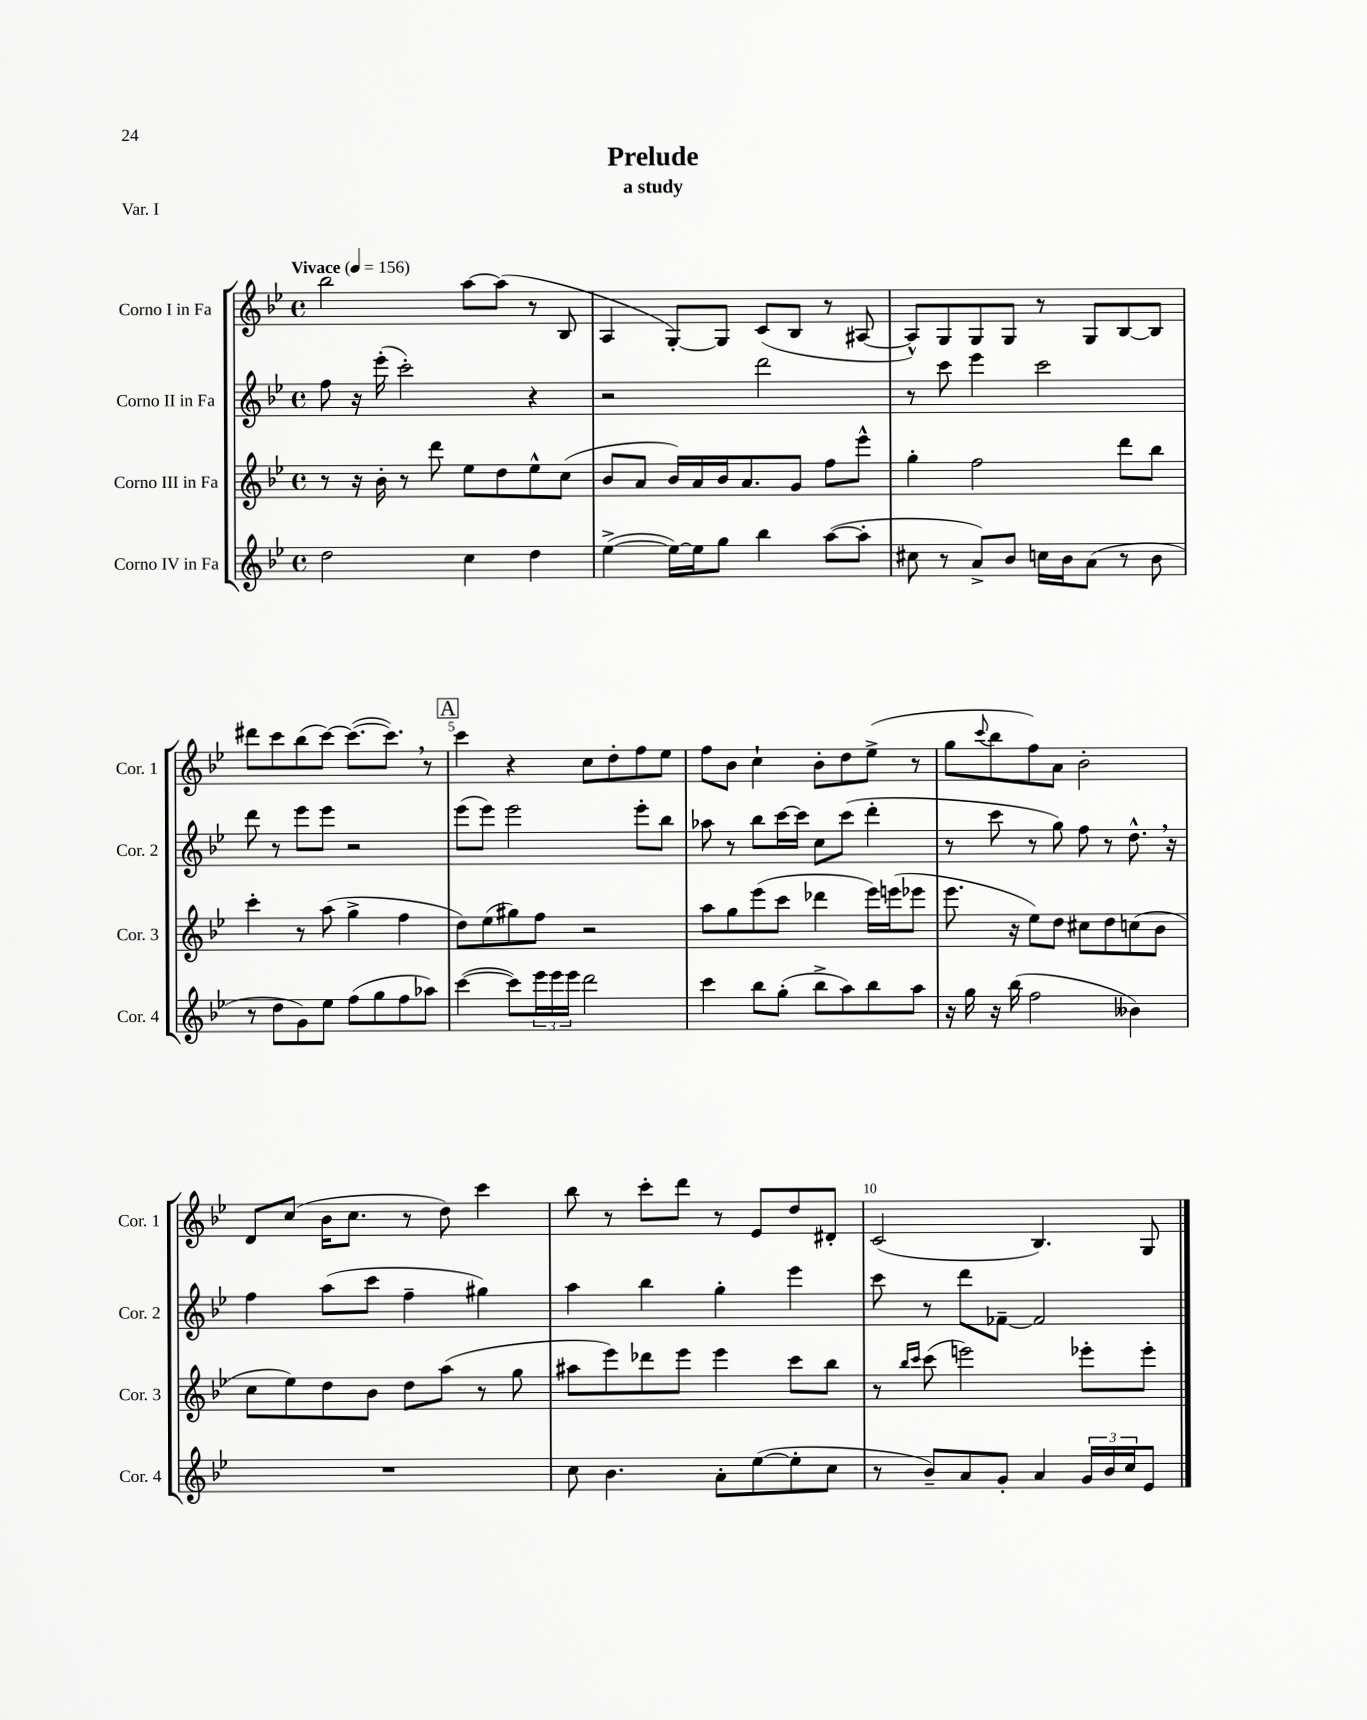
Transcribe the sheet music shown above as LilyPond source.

\header { title = "Prelude" subtitle = "a study" piece = "Var. I" }
<<
\new StaffGroup <<
\new Staff = "s0" \with { instrumentName = "Corno I in Fa" shortInstrumentName = "Cor. 1" } {
    \clef treble \key bes \major \defaultTimeSignature \time 4/4 \tempo "Vivace" 4 = 156
    bes''2 a''8~ a''8( r8 bes8 |
    a4 g8~-.) g8 c'8( bes8 r8 ais8~ |
    ais8-^) g8 g8 g8 r8 g8 bes8~ bes8 |
    dis'''8 c'''8 bes''8( c'''8~) c'''8.~( c'''8.) \breathe r8 |
    \mark \markup { \box "A" } c'''4 r4 c''8 d''8-. f''8 ees''8 |
    f''8 bes'8 c''4-! bes'8-. d''8 ees''8->( r8 |
    g''8 \appoggiatura { c'''8 } bes''8 f''8) a'8 bes'2-. |
    d'8 c''8( bes'16 c''8. r8 d''8) c'''4 |
    bes''8 r8 c'''8-. d'''8 r8 ees'8 d''8 dis'8-. |
    c'2( bes4.) g8 \bar "|." |
}
\new Staff = "s1" \with { instrumentName = "Corno II in Fa" shortInstrumentName = "Cor. 2" } {
    \clef treble \key bes \major \defaultTimeSignature \time 4/4
    f''8 r16 ees'''16-.( c'''2-.) r4 |
    r2 d'''2 |
    r8 c'''8 ees'''4 c'''2 |
    d'''8 r8 ees'''8 ees'''8 r2 |
    \mark \markup { \box "A" } ees'''8( ees'''8) ees'''2 ees'''8-. bes''8 |
    aes''8 r8 bes''8 c'''16~ c'''16 c''8 c'''8( d'''4-. |
    r8 c'''8 r8 g''8) f''8 r8 d''8.-^ \breathe r16 |
    f''4 a''8( c'''8 f''4-- gis''4) |
    a''4 bes''4 g''4-. ees'''4 |
    c'''8 r8 d'''8 fes'8~-- fes'2 \bar "|." |
}
\new Staff = "s2" \with { instrumentName = "Corno III in Fa" shortInstrumentName = "Cor. 3" } {
    \clef treble \key bes \major \defaultTimeSignature \time 4/4
    r8 r16 bes'16-. r8 d'''8 ees''8 d''8 ees''8-^ c''8( |
    bes'8 a'8 bes'16) a'16 bes'16 a'8. g'8 f''8 ees'''8-^ |
    g''4-. f''2 d'''8 bes''8 |
    c'''4-. r8 a''8( g''4-> f''4 |
    \mark \markup { \box "A" } d''8) ees''8( gis''8) f''8 r2 |
    a''8 g''8 ees'''8( c'''8 des'''4 ees'''16) e'''16( ees'''8 |
    ees'''8. r16 ees''8) d''8 cis''8 d''8 c''8( bes'8 |
    c''8 ees''8) d''8 bes'8 d''8 a''8( r8 g''8 |
    ais''8 ees'''8) des'''8 ees'''8 ees'''4 c'''8 bes''8 |
    r8 \grace { bes''16 c'''16 } c'''8( e'''2) ees'''8-. ees'''8-. \bar "|." |
}
\new Staff = "s3" \with { instrumentName = "Corno IV in Fa" shortInstrumentName = "Cor. 4" } {
    \clef treble \key bes \major \defaultTimeSignature \time 4/4
    d''2 c''4 d''4 |
    ees''4~->( ees''16~) ees''16 g''8 bes''4 a''8~( a''8-. |
    cis''8 r8 a'8->) bes'8 c''16 bes'16 a'8( r8 bes'8 |
    r8 d''8 g'8) ees''8 f''8( g''8 f''8 aes''8) |
    \mark \markup { \box "A" } c'''4~( c'''8) \tuplet 3/2 { ees'''16 ees'''16 ees'''16 } d'''2 |
    c'''4 bes''8 g''8-.( bes''8-> a''8) bes''8 a''8 |
    r16 g''16 r16 bes''16( f''2 beses'4) |
    R1 |
    c''8 bes'4. a'8-. ees''8~( ees''8-. c''8 |
    r8 bes'8--) a'8 g'8-. a'4 \tuplet 3/2 { g'16 bes'16 c''16 } ees'8 \bar "|." |
}
>>
>>
\layout { \context { \Score \override BarNumber.break-visibility = ##(#f #t #t) barNumberVisibility = #(every-nth-bar-number-visible 5) } }
